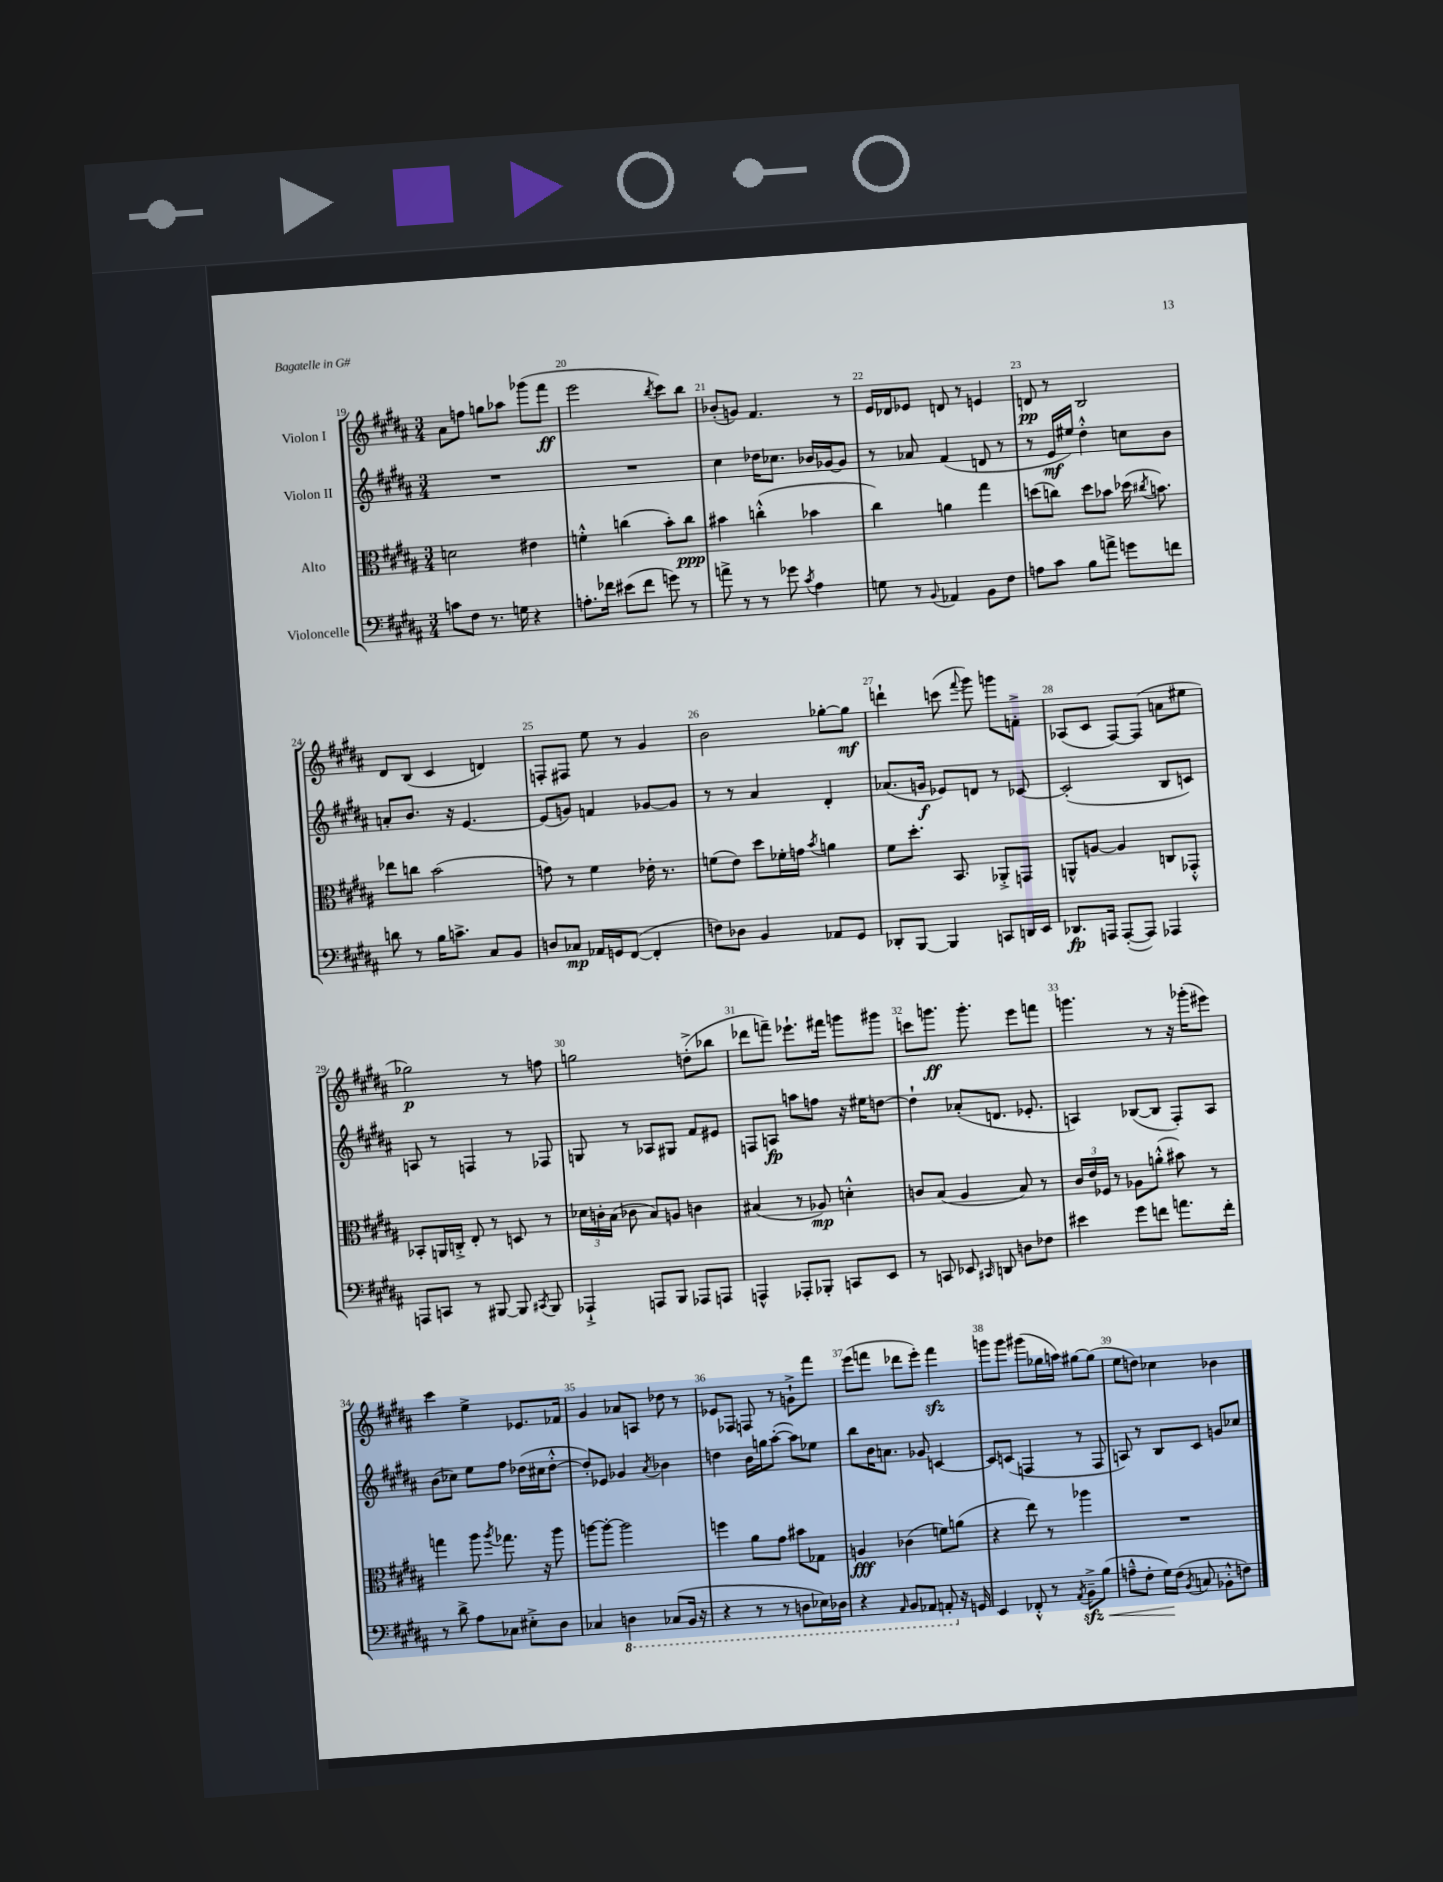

**kern	**kern	**kern	**kern
*staff4	*staff3	*staff2	*staff1
*clefF4	*clefC3	*clefG2	*clefG2
*k[f#c#g#d#a#]	*k[f#c#g#d#a#]	*k[f#c#g#d#a#]	*k[f#c#g#d#a#]
*M3/4	*M3/4	*M3/4	*M3/4
8c	2d	2.r	8a#
8F#	.	.	8ff
8.r	.	.	8gg
.	.	.	8aa-
16G	.	.	.
4r	4e#	.	(8ggg-
.	.	.	8fff#
=	=	=	=
8.A'	4f'^^	2.r	2eee
16f-	.	.	.
(8e#	(4cc	.	.
8f-	.	.	.
.	.	.	8qbb
8g)	8b')	.	8ccc#)
8r	8cc	.	8bb
=	=	=	=
8a^	4b#	4cc#	(8b-'
8r	.	.	8g)
8r	(4cc'^^	16dd-	4.f#
.	.	8.cc-	.
8g-	.	.	.
8qc#	.	.	.
4A#	4b-	16b-	.
.	.	[16g-	.
.	.	8g-]	8r
=	=	=	=
8G	4cc#)	8r	16e
.	.	.	16d-
8r	.	8a-	8e-
8qqBB	.	.	.
4AA-	4a	(4f#	8d
.	.	.	8r
8BB	4gg#	8d	4e
8F#	.	8r	.
=	=	=	=
8A	(8dd	8r	8d
8c#	8cc)	16e	8r
.	.	16ee#)	.
8B	8dd	4dd#'^^	2B
8a^	8b-	.	.
8g	(16dd-	8cc	.
.	8qcc#	.	.
.	8.b)	.	.
8f	.	8b	.
=	=	=	=
8d	8ee-	8a'	8d#
8r	8cc	8.b	(8B
16B	(2b	.	4c#
8.c^	.	16r	.
.	.	[4.e	.
8C#	.	.	4d)
8BB	.	.	.
=	=	=	=
8D	8g)	(8e]	8F'
8C-	8r	8g)	8F#
16AA-	4f#	4f	8ee
16GG	.	.	.
([8FF#	.	.	8r
4FF#']	16e-'	[8g-	4g#
.	8.r	.	.
.	.	8g-]	.
=	=	=	=
8F)	(8f	8r	2b
8D-	8e)	8r	.
4BB	8dd#	4a#	.
.	16f-'	.	.
.	16g	.	.
.	8qb	.	.
8AA-	4a	4d#'	[8gg-'
8GG#	.	.	8gg-]
=	=	=	=
8DD-'	8f#	(8.a-	4ddd`
[8BBB	8.dd#'	.	.
.	.	16g	.
4BBB]	.	8e-)	(8ccc
.	8.BB	.	.
.	.	.	8qqfff#
.	.	8d	8ggg#)
8CC	8AA-'^	8r	8ggg
16DD	8GG	[8c-	8f'^
16EE	.	.	.
=	=	=	=
8.DD-	8AA^^	(2c-']	(8A-
.	[8A	.	8c#
16AAA	.	.	.
([8AAA'	4A]	.	[8F#)
8AAA])	.	.	(8F#]
4AAA-	8C	8B	8a
.	8GG-'^^	8c)	8ee#
=	=	=	=
8AAA	8BB-'	8A	2gg-)
8CC	16AA	8r	.
.	16C'^	.	.
8r	8E'	4F	.
[8BBB#	8r	.	.
8BBB#]	8D	8r	8r
8qCC#	.	.	.
8BBB#	8r	8F-	8ff
=	=	=	=
4AAA-`^	24d-	8G	2gg
.	24c'	.	.
.	(24B	.	.
.	8c-	8r	.
8AAA	8B)	8A-	.
8BBB	8A	8G#	.
8AAA-	4c	8f#	(8dd'^
8AAA	.	8e#	8bb-
=	=	=	=
4AAA^^	(4B#	8F	8ddd-
.	.	8A	8fff~)
8AAA-'	8r	8aa	8.eee-`
8BBB-'	8A-)	8ff	.
.	.	.	16fff#
8CC	4d'^^	16r	8ggg
.	.	16ee#	.
8EE	.	[8dd	8ggg#
=	=	=	=
8r	8c	4dd`]	8ccc
8CC	(8B	.	8.ggg
8EE-	4A#	(8a-'	.
.	.	.	8.ggg'
16qqCC#	.	.	.
8DD	.	8.d	.
8D	8B)	.	8eee
.	.	8.e-'	.
8F-	8r	.	8fff
=	=	=	=
4e#	24c#	4A)	4.ggg
.	24e	.	.
.	24F-	.	.
.	8r	.	.
8g#	8A-	([8B-	.
8f	(8a'^^	8B-]	8r
8.a	8b#)	8F#')	16r
.	.	.	(16ggg-'
.	8r	8A	8eee#)
16f'	.	.	.
=	=	=	=
8r	4gg	(8b	4ccc#
8d#^	.	8cc-)	.
8A#	8aa#	8ee	4ee^
.	8qaa#	.	.
8C-	8.gg-	8ff#	.
8E#'^	.	(16dd-	8.e-
.	16r	16cc#	.
8D#	8aa#	[8dd-'^^	.
.	.	.	16f-
=	=	=	=
4C-	[8aa	8dd-'])	4g#
.	8aa'_	8e-	.
4DD	2aa]	4g-	8a-
.	.	.	8A
.	.	8qa#	.
(8CC-	.	4b-	8dd-
16BBB	.	.	8r
16r	.	.	.
=	=	=	=
4r	4ff	4dd	8e-
.	.	.	8F-
8r	8a#	16b	8F
.	.	16gg	.
8r	8g#	([8aa#'	8r
8DD	8b#	8aa#])	8g`^
16EE-)	8G-	8ee-	8fff#
16DD-	.	.	.
=	=	=	=
4r	4A	8bb	(8eee
.	.	16b	8fff
.	.	8.a	.
16qqAAA#	.	.	.
8BBB	(4c-	.	8ddd-
8AAA-	.	8g-	8eee')
8AAA'	8f)	[4c	4fff
16r	(8a	.	.
16GG	.	.	.
=	=	=	=
4EE	4r	8c]	8ggg
.	.	(8c	8ggg
8FF-'^^	8ee)	4F	(8ggg#
8r	8r	.	16gg-
.	.	.	16aa)
8qAA#	.	.	.
8BB~^	4aa-	8r	[8gg#
(8B	.	8F	(8gg#]
=	=	=	=
8A~^^	2.r	8A)	8ee
8F#'	.	8r	8dd)
16G#)	.	8B	4cc-
(16F#	.	.	.
8qBB	.	.	.
8C	.	8c#	.
8BB-'^^	.	8g	4b-
8F)	.	8cc-	.
==	==	==	==
*-	*-	*-	*-
